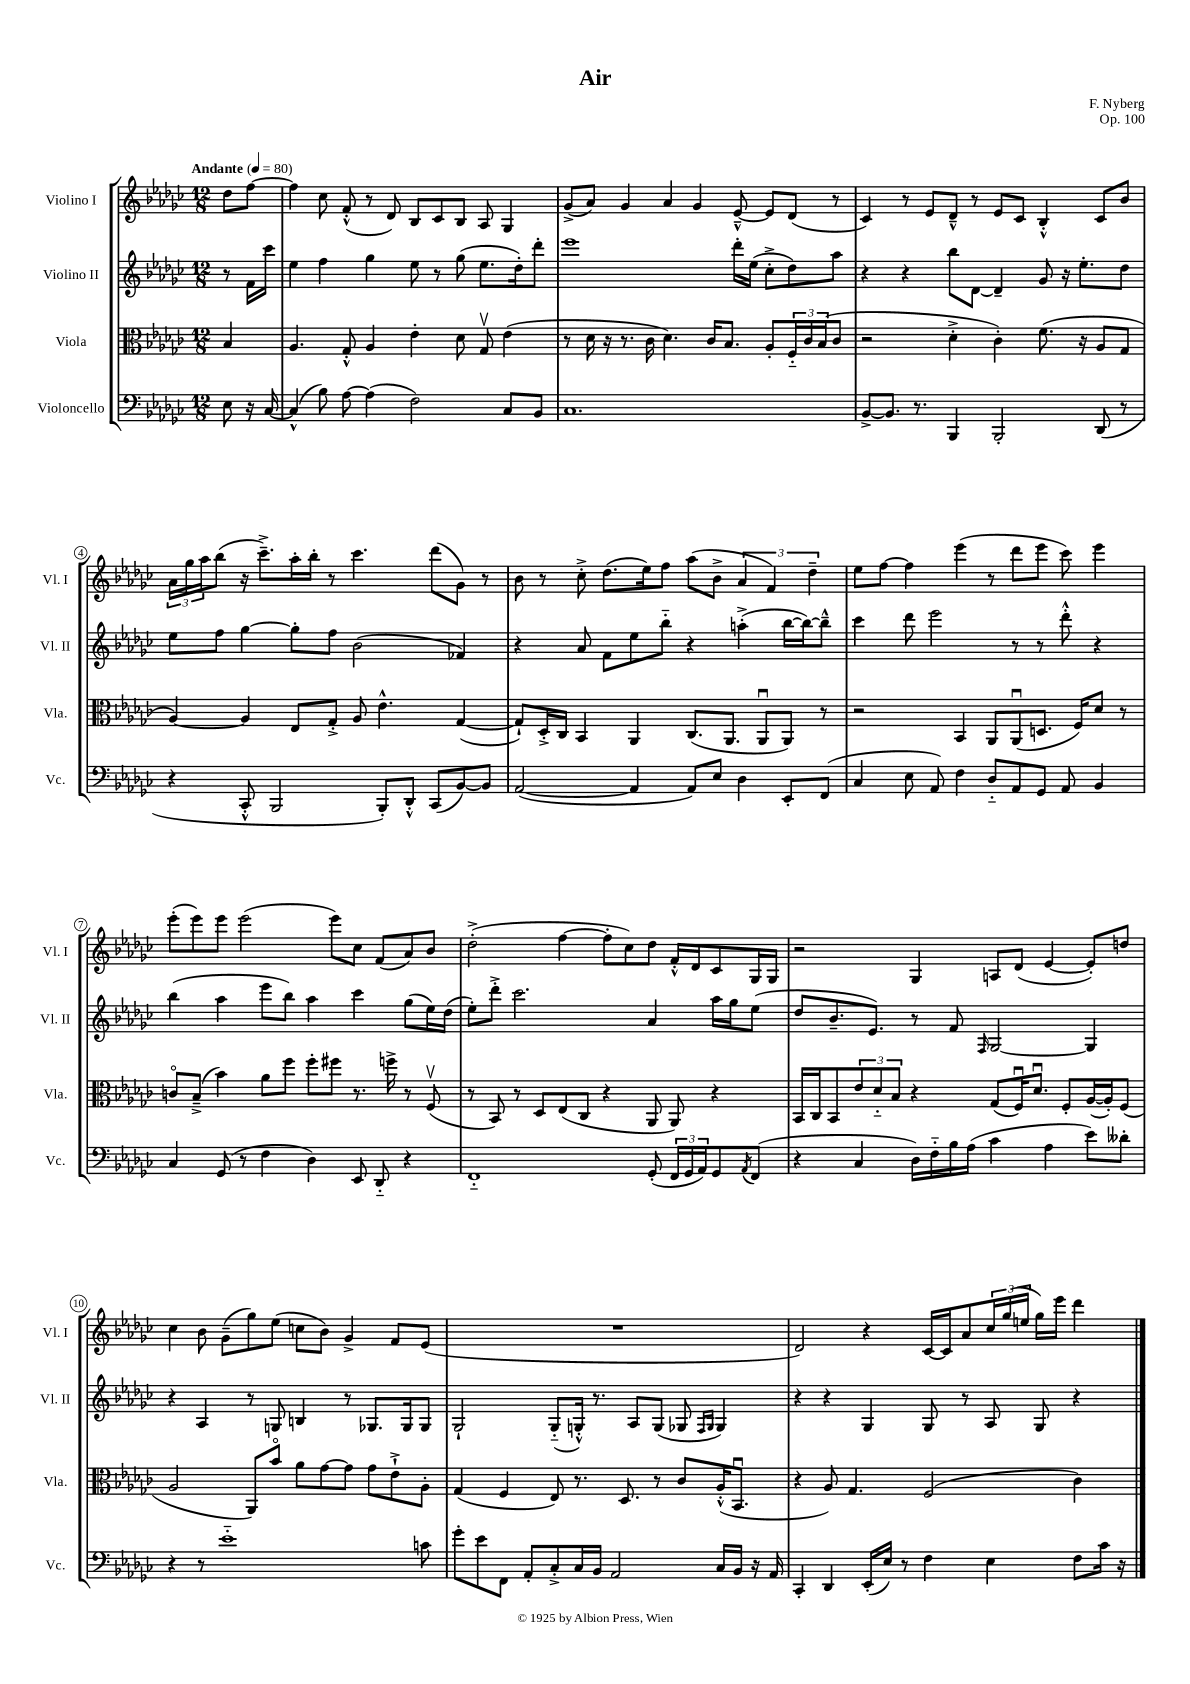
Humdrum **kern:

**kern	**kern	**kern	**kern
*part4	*part3	*part2	*part1
*staff4	*staff3	*staff2	*staff1
*I"Violoncello	*I"Viola	*I"Violino II	*I"Violino I
*I'Vc.	*I'Vla.	*I'Vl. II	*I'Vl. I
*clefF4	*clefC3	*clefG2	*clefG2
*k[b-e-a-d-g-c-]	*k[b-e-a-d-g-c-]	*k[b-e-a-d-g-c-]	*k[b-e-a-d-g-c-]
*M12/8	*M12/8	*M12/8	*M12/8
*MM80	*MM80	*MM80	*MM80
=	=	=	=
!	!	!	!LO:TX:a:B:t=Andante
8E-\	4B-/	8r	8dd-\L
16r	.	16f\LL	[8ff\J
[16C-/	.	16ccc-\JJ	.
=1	=1	=1	=1
(4C-^^/]	4.A-/	4ee-\	4ff\]
8B-\)	.	4ff\	8cc-\
[8A-\	8G-'^^/	.	(8f'^^/
(4A-\]	4A-/	4gg-\	8r
.	.	.	8d-/)
2F\)	4e-'\	8ee-\	8B-/L
.	.	8r	8c-/
.	8d-\	(8gg-\	8B-/J
.	8G-v/	8.ee-\L	8A-/
8C-/L	(4e-\	.	4G-/
.	.	16dd-'\k)	.
8BB-/J	.	8ddd-'\J	.
=2	=2	=2	=2
1.C-	8r	1eee-	(8g-^/L
.	16d-\	.	8a-/J)
.	16r	.	.
.	8.r	.	4g-/
.	16c-\	.	.
.	4.d-\)	.	4a-/
.	.	.	4g-/
.	16c-/KL	.	.
.	8.B-/J	.	.
.	.	16ddd-'\LL	[8e-~^^/
.	.	(16ee-\JJ	.
.	8A-'/L	8cc-'^\L	8e-/L]
.	24F/L	8dd-\)	(8d-/J
.	24c-/	.	.
.	(24B-/J	.	.
.	8c-/J	8aa-\J	8r
=3	=3	=3	=3
[8BB-^/L	2r	4r	4c-/)
8.BB-/J]	.	.	.
.	.	4r	8r
8.r	.	.	.
.	.	.	8e-/L
4BBB-/	4d-'^\	8bb-\L	8d-~^^/J
.	.	[8d-\J	8r
2BBB-'/	4c-'\)	4d-~/]	8e-/L
.	.	.	8c-/J
.	(8.f\	8g-/	4B-'^^/
.	.	16r	.
.	16r	8.ee-'\L	.
(8DD-/	8A-/L	.	8c-/L
8r	8G-/J	8dd-\J	8b-/J
!!LO:LB:g=z
=4	=4	=4	=4
4r	[4A-/)	8ee-\L	24a-\LL
.	.	.	24gg-\
.	.	.	24aa-\J
.	.	8ff\J	(8bb-\J
8CC-'^^/	4A-/]	[4gg-\	16r
.	.	.	8.ccc-~^\L)
2BBB-/	.	.	.
.	8E-/L	8gg-'\L]	16aa-'\L
.	.	.	16bb-'\JJ
.	8G-'^/J	8ff\J	8r
.	8A-/	(2b-\	4.ccc-\
8BBB-'/L)	4.e-^^\	.	.
8DD-'^^/J	.	.	.
(8CC-/L	.	.	(8ddd-\L
[8BB-/)	([4G-/	4f-X/)	8g-\J)
8BB-/J]	.	.	8r
=5	=5	=5	=5
([2AA-/	8G-`/L])	4r	8b-\
.	16D-'^/L	.	8r
.	16C-/JJ	.	.
.	4BB-/	8a-/	8cc-'^\
.	.	8f\L	(8.dd-\L
4AA-/]	4AA-/	8ee-\	.
.	.	.	16ee-\k)
.	.	8bb-\J	8ff\J
8AA-/L)	(8.C-/L	4r	(8aa-\L
8E-/J	.	.	8b-^\J
.	8.AA-/J	.	.
4D-\	.	(4aan'^\	6a-/
.	8AA-u/L	.	.
.	.	.	6f/)
8EE-'/L	8AA-/J)	[16bb-\LL	.
.	.	16bb-\J_)	.
.	.	.	6dd-~\
(8FF/J	8r	8bb-~^^\J]	.
=6	=6	=6	=6
4C-/	2r	4ccc-\	8ee-\L
.	.	.	[8ff\J
8E-\	.	8ddd-\	4ff\]
8AA-/)	.	2eee-\	.
4F\	4BB-/	.	(4eee-\
8D-/L	8AA-/L	.	8r
8AA-/	(8AA-u/	8r	8ddd-\L
8GG-/J	8.Dn/J	8r	8eee-\J
8AA-/	.	8ddd-'^^\	8ccc-\)
.	16F/KL)	.	.
4BB-/	8d-/J	4r	4eee-\
.	8r	.	.
!!LO:LB:g=z
=7	=7	=7	=7
4C-/	8cn/L	(4bb-\	(8eee-'\L
.	(8B-~^/J	.	8eee-\)
(8GG-/	4b-\)	4aa-\	8eee-\J
8r	.	.	(2eee-\
4F\	8a-\L	8eee-\L	.
.	8ff\J	8bb-\J)	.
4D-\)	8ff'\L	4aa-\	.
.	8ff#X\J	.	8eee-\L)
8EE-/	8.r	4ccc-\	8cc-\J
8DD-/	.	.	(8f/L
.	16ffn^\	.	.
4r	8r	(8gg-\L	8a-/)
.	(8Fv/	16ee-\L)	8b-/J
.	.	(16dd-\JJ	.
=8	=8	=8	=8
1FF	8r	8ee-'\L)	(2dd-'^\
.	8BB-/)	8ddd-'^\J	.
.	8r	2.ccc-\	.
.	8D-/L	.	.
.	(8E-/	.	[4ff\
.	8C-/J	.	.
.	4r	.	8ff'\L]
.	.	.	8cc-\)
(8GG-'/	8AA-/	4a-/	8dd-\J
24FF/LL	8AA-/)	.	16f'^^/LL
24GG-/	.	.	.
.	.	.	16d-/J
24AA-/J)	.	.	.
8GG-/	4r	16aa-\LL	8c-/
.	.	16gg-\J	.
8qAA-/	.	.	.
(8FF/J	.	(8ee-\J	16G-/L
.	.	.	16G-/JJ
=9	=9	=9	=9
4r	16BB-/LL	8dd-/L	2r
.	16C-/J	.	.
.	8BB-/	8.b-~/	.
4C-/	12e-/	.	.
.	.	8.e-/J)	.
.	12d-/	.	.
.	12B-/J	.	.
16D-\LL)	4r	8r	4G-/
16F\	.	.	.
16B-\	.	8f/	.
(16A-\JJ	.	.	.
.	.	16qqF/	.
4c-\	(8G-/L	[2G-/	8An/L
.	16Fu/K)	.	(8d-/J
.	8.d-u/J	.	.
4A-\	.	.	[4e-/
.	8F'/L	.	.
8e-\L)	([16A-/L	4G-/]	8e-'/L])
.	16A-'/J])	.	.
8d--X'\J	(8F/J	.	8ddn/J
!!LO:LB:g=z
=10	=10	=10	=10
4r	2A-/	4r	4cc-\
8r	.	4A-/	8b-\
1e-	.	.	(8g-~\L
.	8AA-/L)	8r	8gg-\)
.	8b-/J	8Gn/	(8ee-\J
.	8a-\L	4Bn/	8ccn\L
.	[8g-\	.	8b-\J)
.	8g-\J]	8r	4g-^/
.	8g-\L	8.G-X/L	.
.	8e-`^\	.	8f/L
.	.	16G-/k	.
8cn\	8A-'\J	8G-/J	(8e-/J
=11	=11	=11	=11
8g-'\L	(4G-/	2G-`/	1.r
8e-\	.	.	.
8FF\J	4F/	.	.
8AA-'/L	.	.	.
8C-'^/	8E-/)	(8G-/L	.
16C-/L	8.r	16Gn'^^/Jk)	.
16BB-/JJ	.	8.r	.
2AA-/	.	.	.
.	8.D-/	.	.
.	.	8A-/L	.
.	8r	(8G/J	.
.	8c-/L	8G-X/	.
.	.	16qqF/LL	.
.	.	16qqG-/JJ	.
16C-/LL	(16A-'^^/K	4G-/)	.
16BB-/JJ	8.BB-u/J	.	.
16r	.	.	.
16AA-/	.	.	.
=12	=12	=12	=12
4CC-'/	4r	4r	2d-/)
4DD-/	8A-/)	4r	.
.	4.G-/	.	.
(16EE-'/LL	.	4G-/	4r
16E-/JJ)	.	.	.
8r	.	.	.
4F\	(2F/	8G-/	[16c-/LL
.	.	.	16c-/J]
.	.	8r	8a-/
4E-\	.	8A-/	24cc-/L
.	.	.	(24gg-/
.	.	.	24een/JJ
.	.	8G-/	16gg-\LL)
.	.	.	16eee-\JJ
8F\L	4c-\)	4r	4ddd-\
16c-\Jk	.	.	.
16r	.	.	.
==	==	==	==
*-	*-	*-	*-
